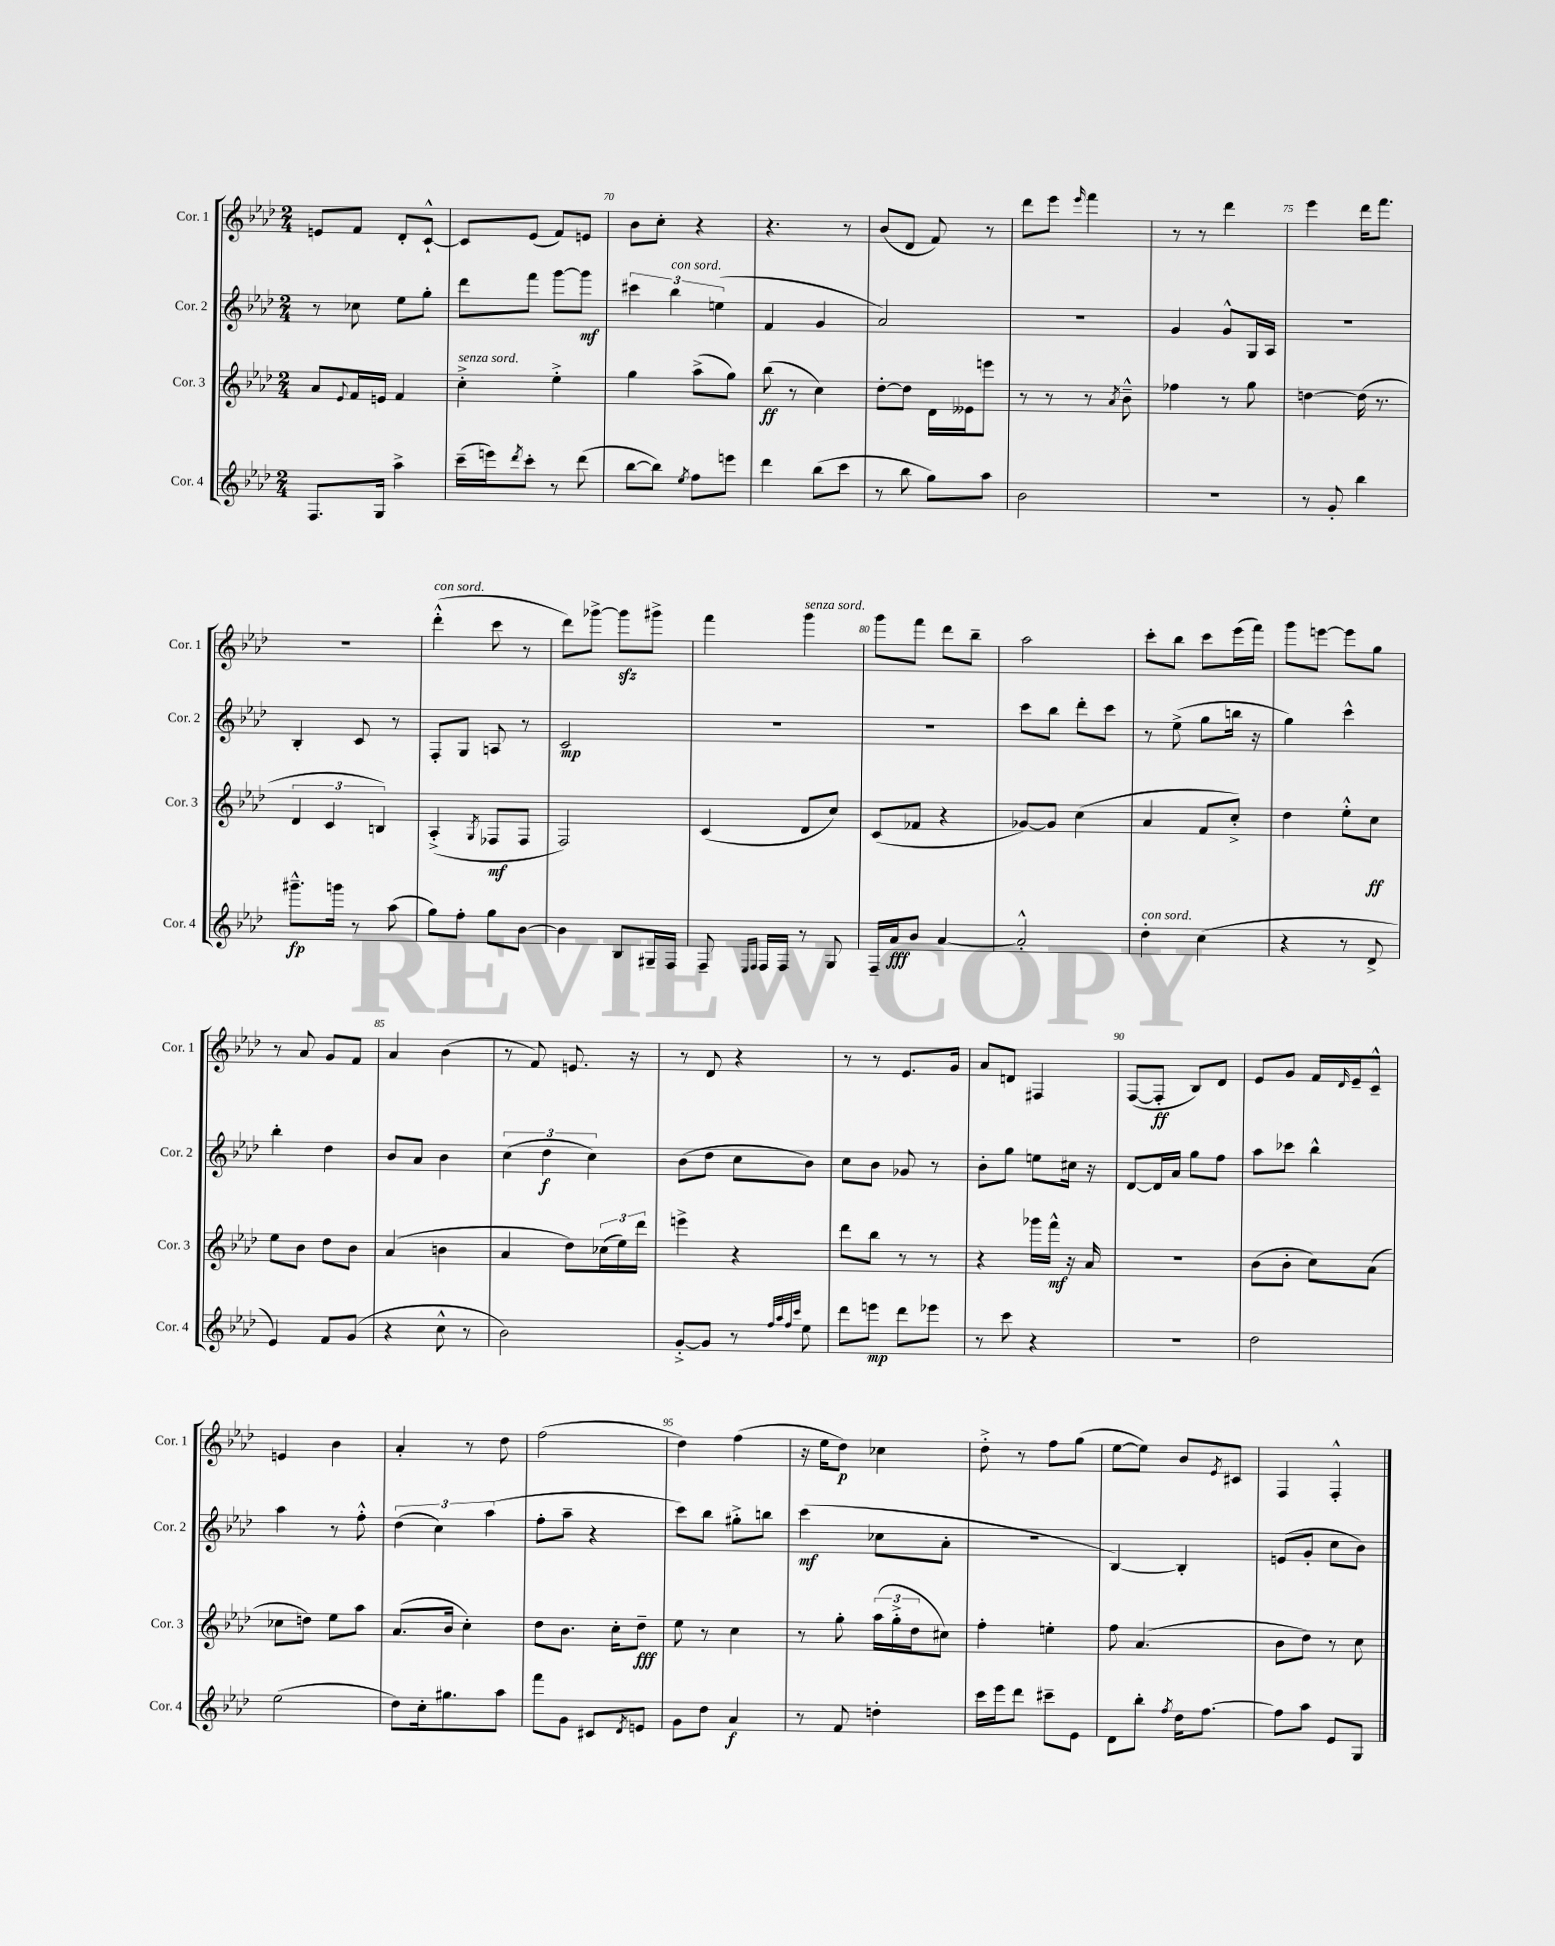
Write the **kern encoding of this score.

**kern	**kern	**kern	**kern
*staff4	*staff3	*staff2	*staff1
*clefG2	*clefG2	*clefG2	*clefG2
*k[b-e-a-d-]	*k[b-e-a-d-]	*k[b-e-a-d-]	*k[b-e-a-d-]
*M2/4	*M2/4	*M2/4	*M2/4
8.F	8a-	8r	8e
.	8qqe-	.	.
.	16f	8cc-	8f
16G	16e	.	.
4aa-^	4f	8ee-	8d-'
.	.	8gg'	[8c`^^
=	=	=	=
(16ccc~	4cc'^	8ddd-	8c]
16eee)	.	.	.
8qddd-	.	.	.
8ccc'	.	8fff	(8e-
8r	4ee-'^	[8ggg	8f)
(8ddd-	.	8ggg]	8e
=	=	=	=
[8bb-	4gg	6ccc#	8b-
8bb-])	.	.	8cc'
.	.	6bb-	.
8qee-	.	.	.
8ff	(8aa-^	.	4r
.	.	(6ee	.
8eee	8gg)	.	.
=	=	=	=
4ddd-	(8bb-	4f	4.r
.	8r	.	.
(8bb-	4cc)	4g	.
8ccc	.	.	8r
=	=	=	=
8r	[8dd-'	2a-)	(8b-
8bb-	8dd-]	.	8d-
8gg)	16d-	.	8f)
.	16e--	.	.
8aa-	8eee	.	8r
=	=	=	=
2b-	8r	2r	8ddd-
.	8r	.	8eee-
.	.	.	16qqeee-
.	8r	.	4fff
.	8qa-	.	.
.	8b-~^^	.	.
=	=	=	=
2r	4ff-	4g	8r
.	.	.	8r
.	8r	8g^^	4ddd-
.	8gg	16G	.
.	.	16A-	.
=	=	=	=
8r	[4dd	2r	4eee-
8g'	.	.	.
4bb-	(16dd]	.	16ddd-
.	8.r	.	8.fff
=	=	=	=
8.ggg#~^^	6d-	4B-'	2r
.	6c	.	.
16ggg	.	.	.
8r	.	8c	.
.	6B)	.	.
(8aa-	.	8r	.
=	=	=	=
8gg)	(4A-'^	8F'	(4ddd-'^^
8ff'	.	8G	.
.	8qG	.	.
8gg	8F-	8A	8ccc
[8b-	8F-	8r	8r
=	=	=	=
4b-]	2F)	2c	8ddd-)
.	.	.	[8ggg-^
8B-	.	.	8ggg-]
16G#~	.	.	8ggg#^
16F	.	.	.
=	=	=	=
8F~	(4c	2r	4fff
16qqE-	.	.	.
16qqF	.	.	.
16F	.	.	.
16F	.	.	.
8r	8d-	.	4ggg
8G	8cc)	.	.
=	=	=	=
16F~	(8c	2r	8ggg
16a-	.	.	.
8b-	8f-	.	8fff
[4a-	4r	.	8ddd-
.	.	.	8bb-~
=	=	=	=
2a-'^^]	[8g-)	8ccc	2aa-
.	8g-]	8bb-	.
.	(4cc	8ddd-'	.
.	.	8ccc	.
=	=	=	=
4dd-'	4a-	8r	8ccc'
.	.	(8ee-^	8bb-
(4cc	8f	8gg	8ccc
.	8cc'^)	16bb	(16eee-
.	.	16r	16fff)
=	=	=	=
4r	4dd-	4gg)	8ggg
.	.	.	[8eee
8r	8ee-'^^	4ccc^^	8eee]
8d-^	8cc	.	8gg
=	=	=	=
4e-)	8ee-	4bb-'	8r
.	8b-	.	8a-
8f	8dd-	4dd-	8g
(8g	8b-	.	8f
=	=	=	=
4r	(4a-	8b-	4a-
.	.	8a-	.
8cc^^	4b	4b-	(4b-
8r	.	.	.
=	=	=	=
2b-)	4a-	(6cc	8r
.	.	.	8f)
.	.	6dd-	.
.	8dd-)	.	8.e
.	.	6cc)	.
.	(24cc-	.	.
.	24ee-)	.	.
.	.	.	16r
.	24ddd-	.	.
=	=	=	=
[8g'^	4eee^	(8b-	8r
8g]	.	8dd-	8d-
8r	4r	8cc	4r
32qqff	.	.	.
32qqaa-	.	.	.
32qqff	.	.	.
32qqccc	.	.	.
8ee-	.	8b-)	.
=	=	=	=
8ddd-	8ddd-	8cc	8r
8eee	8bb-	8b-	8r
8ddd-	8r	8g-	8.e-
8eee-	8r	8r	.
.	.	.	16g
=	=	=	=
8r	4r	8b-'	8a-
8ccc	.	8gg	8d
4r	16ggg-	8ee	4F#
.	16fff^^	.	.
.	16r	16cc#	.
.	16a-	16r	.
=	=	=	=
2r	2r	[8d-	([8F
.	.	16d-]	8F']
.	.	16a-	.
.	.	8gg	8B-)
.	.	8ff	8d-
=	=	=	=
2dd-	(8b-	8aa-	8e-
.	8b-'	8ccc-	8g
.	8cc)	4bb-^^	16f
.	.	.	16qqd-
.	.	.	16e-~
.	(8a-	.	8c~^^
=	=	=	=
(2ee-	8cc-	4aa-	4e
.	8dd)	.	.
.	8ee-	8r	4b-
.	8aa-	8ff'^^	.
=	=	=	=
8dd-)	(8.a-	(6dd-	4a-'
16cc'	.	.	.
.	.	6cc)	.
8.gg#	16b-	.	.
.	4cc')	.	8r
.	.	(6aa-	.
8aa-	.	.	8dd-
=	=	=	=
8fff	8dd-	8ff'	(2ff
8g	8.b-	8aa-~	.
8c#	.	4r	.
.	16cc'	.	.
8qd-	.	.	.
8e	8dd-~	.	.
=	=	=	=
8g	8ee-	8ccc)	4dd-)
8dd-	8r	8bb-	.
4a-	4cc	8gg#'^	(4ff
.	.	8bb	.
=	=	=	=
8r	8r	(4ccc	16r
.	.	.	16ee-
8f	8gg'	.	8dd-)
4dd'	(24aa-	8cc-	4cc-
.	24gg'^	.	.
.	24dd-	.	.
.	8cc#)	8a-'	.
=	=	=	=
16ccc	4ff'	2r	8dd-'^
16eee-	.	.	.
8ddd-	.	.	8r
8ccc#~	4ee'	.	8ff
8e-	.	.	(8gg
=	=	=	=
8d-	8ff	[4B-)	[8ee-
8bb-'	(4.a-	.	8ee-])
8qff	.	.	.
16dd-	.	4B-']	8b-
[8.ff	.	.	.
.	.	.	8qe-
.	.	.	8c#
=	=	=	=
8ff]	8b-	(8e	4F
8aa-	8dd-)	8g'	.
8e-	8r	8cc	4F'^^
8G	8cc	8b-)	.
==	==	==	==
*-	*-	*-	*-
